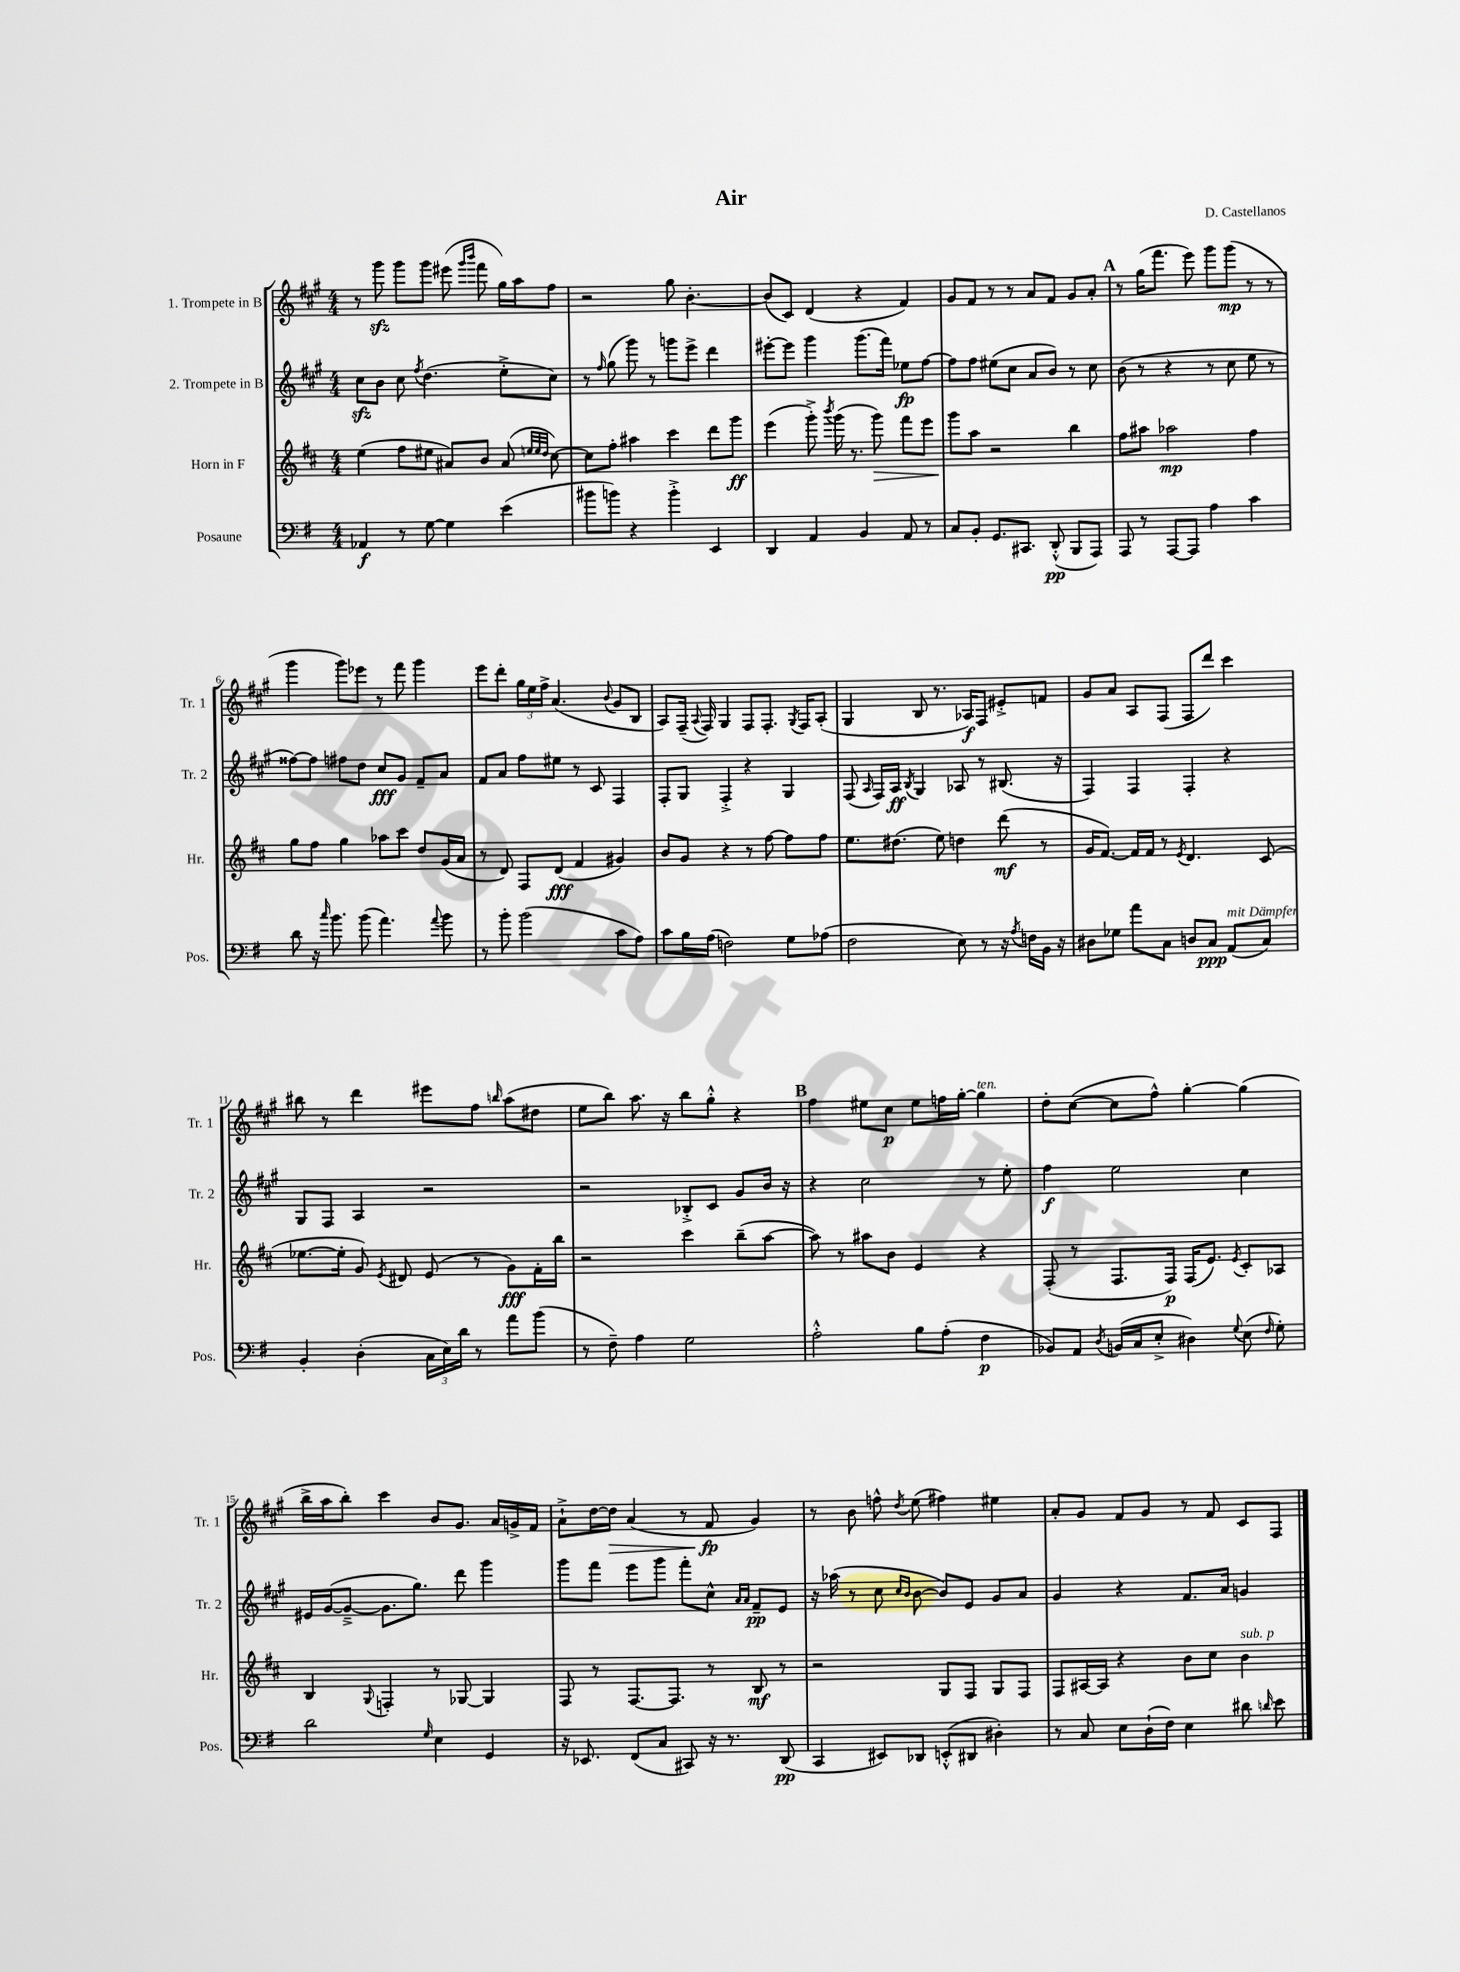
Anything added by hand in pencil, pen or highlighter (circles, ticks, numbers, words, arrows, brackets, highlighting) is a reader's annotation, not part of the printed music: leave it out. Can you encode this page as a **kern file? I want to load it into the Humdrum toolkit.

**kern	**kern	**kern	**kern
*staff4	*staff3	*staff2	*staff1
*clefF4	*clefG2	*clefG2	*clefG2
*k[f#]	*k[f#c#]	*k[f#c#g#]	*k[f#c#g#]
*M4/4	*M4/4	*M4/4	*M4/4
4AA-	(4ee	8cc#	8r
.	.	8b	8ggg#
8r	8ff#	8cc#	8ggg#
.	.	8qff#	.
[8G	8ee#	(4.dd	8ggg#
4G]	8a#)	.	(8eee#
.	.	.	16qqggg#
.	.	.	16qqbbb
.	8b	.	8fff#
(4e	(8a#	8ee'^	16gg#)
.	.	.	16aa
.	32qqee	.	.
.	32qqee	.	.
.	32qqdd	.	.
.	[8cc#)	8cc#)	8ff#
=	=	=	=
8b#	8cc#]	8r	2r
.	.	16qqff#	.
8b)	8ff#'	(8gg#	.
4r	4aa#	8ggg#)	.
.	.	8r	.
4b'^	4ccc#	8ggg	8gg#
.	.	8eee^	[4.b'
4EE	8ddd	4ddd	.
.	8ggg	.	.
=	=	=	=
4DD	(4eee	[8eee#'	(8b]
.	.	8eee#]	8c#)
4AA	8ggg'^)	4ggg#	(4d
.	8qbbb	.	.
.	(16ggg	.	.
.	8.r	.	.
4BB	.	(8.ggg#	4r
.	8ggg)	.	.
.	.	16fff#)	.
8AA	8fff#	8ee-	4f#)
8r	8eee	[8ff#	.
=	=	=	=
8C	8ggg	8ff#]	8g#
8BB'	8aa	8ff#	8f#
8.GG	2r	(8ee#	8r
.	.	8cc#	8r
8.CC#	.	.	.
.	.	8a	8a
(8DD'^^	.	8b)	8f#
8BBB	4bb	8r	8g#
8AAA)	.	8cc#	8a'
=	=	=	=
8AAA	8ff#	(8b	8r
8r	8aa#	8r	(16gg#
.	.	.	8.fff#
[8AAA	2aa-	4r	.
8AAA]	.	.	8eee)
4A	.	8r	8ggg#
.	.	8cc#	(8ggg#
4c	4ff#	8ee	8r
.	.	8r	8r
=	=	=	=
8d	8gg	[8ff##)	4ggg#
16r	8ff#	8ff##]	.
16qqcc	.	.	.
8.b	.	.	.
.	4gg	8ff#	8ggg#)
(8b	.	8dd	8eee-
4.a)	8aa-	8cc#	8r
.	8ccc#	8g#	8fff#
.	8dd	8f#~	4ggg#
8qqa	.	.	.
8b	(16g	8a	.
.	16a	.	.
=	=	=	=
8r	8r	8f#	8eee
8b'	8d)	8a	8ddd'
(2b	8F#	8ff#	24gg#
.	.	.	24ee
.	.	.	24ff#^
.	(8d	8ee#	(4.a
.	4f#	8r	.
.	.	8c#	.
.	.	.	8qqb
8c	4g#)	4F#	8g#
8A)	.	.	8B
=	=	=	=
8c	8b	8F#'	8A)
16B	8g	8G#	(16F#~
.	.	.	8qqA
(16A	.	.	16F#)
2F)	4r	4F#'^	4G#
.	8r	4r	8F#
.	[8ff#	.	8.F#'
8G	8ff#]	4G#	.
.	.	.	8qG#
.	.	.	16F#
(8A-	8ff#	.	(8A'
=	=	=	=
2F#	8.ee	(8F#	4G#
.	.	16qqA	.
.	.	16F#)	.
.	(8.dd#	16A	.
.	.	8qB	.
.	.	4G#	8B
.	8ee)	.	8.r
8E)	4dd	8A-	.
.	.	.	16A-)
8r	.	8r	8F#
16r	(8ddd	(8.B#	8e#'^
8qA	.	.	.
16F	.	.	.
16BB	8r	.	8f
16r	.	16r	.
=	=	=	=
8D#	16g	4F#)	8g#
.	[8.f#)	.	.
8G-	.	.	8a
8a	16f#]	4F#	8A
.	16f#	.	.
8C	8r	.	(8F#
.	8qe	.	.
8D	4.d	4F#'	8F#
8C	.	.	8ddd)
(8AA	.	4r	4ccc#
8C)	(8c#	.	.
=	=	=	=
4BB'	[8.ee-	8G#	8bb#
.	.	8F#	8r
.	16ee-']	.	.
(4D'	8g)	4A	4ddd
.	8qe	.	.
.	8d#	.	.
24C	(8e	2r	8eee#
24E)	.	.	.
24d	.	.	.
8r	8r	.	8ff#
.	.	.	16qqbb
8a	8g)	.	(8aa
(8b	16f#'	.	8dd#
.	16bb	.	.
=	=	=	=
8r	2r	2r	8ee
8F#~)	.	.	8bb)
4A	.	.	8.aa
.	.	.	16r
2G	4ccc#	8B-'^	8bb
.	.	8c#	8gg#'^^
.	(8bb~	8g#	4r
.	[8aa	16b	.
.	.	16r	.
=	=	=	=
2A'^^	8aa])	4r	4ff#
.	8r	.	.
.	8aa#	2cc#	8ee#
.	8b	.	8cc#
8B	4e	.	8ee#
(8A'	.	.	16ff
.	.	.	[16gg#'
4F#	4r	8r	4gg#]
.	.	8ee'	.
=	=	=	=
8BB-)	(8F#'	4ff#	8dd'
8AA	8r	.	([8cc#
8qD	.	.	.
(16BB	8.F#	2ee	8cc#]
16C	.	.	.
8E'^	.	.	8ff#^^)
.	16F#)	.	.
4D#)	(16F#	.	[4gg#'
.	8.e)	.	.
8qqG	8qe	.	.
(8E	8c#'	4cc#	(4gg#]
16qqF#	.	.	.
8G')	8A-	.	.
=	=	=	=
2d	4B	16e#	16bb^
.	.	([16g#	16aa
.	.	8g#~^_	8bb')
.	8qqG	.	.
.	4F'	8.g#]	4ccc#
.	.	8.gg#)	.
16qqG	.	.	.
4E	8r	.	8b
.	[8G-	8ddd	8.g#
4GG	4G-]	4ggg#	.
.	.	.	16a
.	.	.	16g^
.	.	.	16f#
=	=	=	=
16r	8F#	8ggg#	8a`^
8.EE-	.	.	.
.	8r	8fff#	[16dd
.	.	.	16dd]
(8FF#	[8.F#	8eee	(4a
8C	.	8ggg#	.
.	8.F#]	.	.
8CC#)	.	8fff#'	8r
16r	8r	8cc#^^	8f#
8.r	.	.	.
.	.	16qqa	.
.	.	16qqa	.
.	8B	8f#~	4g#)
(8DD	8r	8e	.
=	=	=	=
4CC	2r	16r	8r
.	.	(16aa-	.
.	.	8r	8b
8EE#)	.	8cc#	8ff^^
.	.	16qqcc#	.
.	.	16qqb	8qdd
8DD-	.	[8b	(8ee
(8EE'^^	8G	8b])	4ff#)
8DD#	8F#	8e	.
4D#')	8G	8g#	4ee#
.	8F#	8a	.
=	=	=	=
8r	8F#	4g#	8a'
8C	[16A#	.	8g#
.	16A#]	.	.
8E	4r	4r	8f#
(16D`	.	.	8g#
16F#)	.	.	.
4E	8b	8.f#	8r
.	8cc#	.	8f#
.	.	16a	.
8d#	4b	4g	8c#
16qqd	.	.	.
8e	.	.	8F#
==	==	==	==
*-	*-	*-	*-
